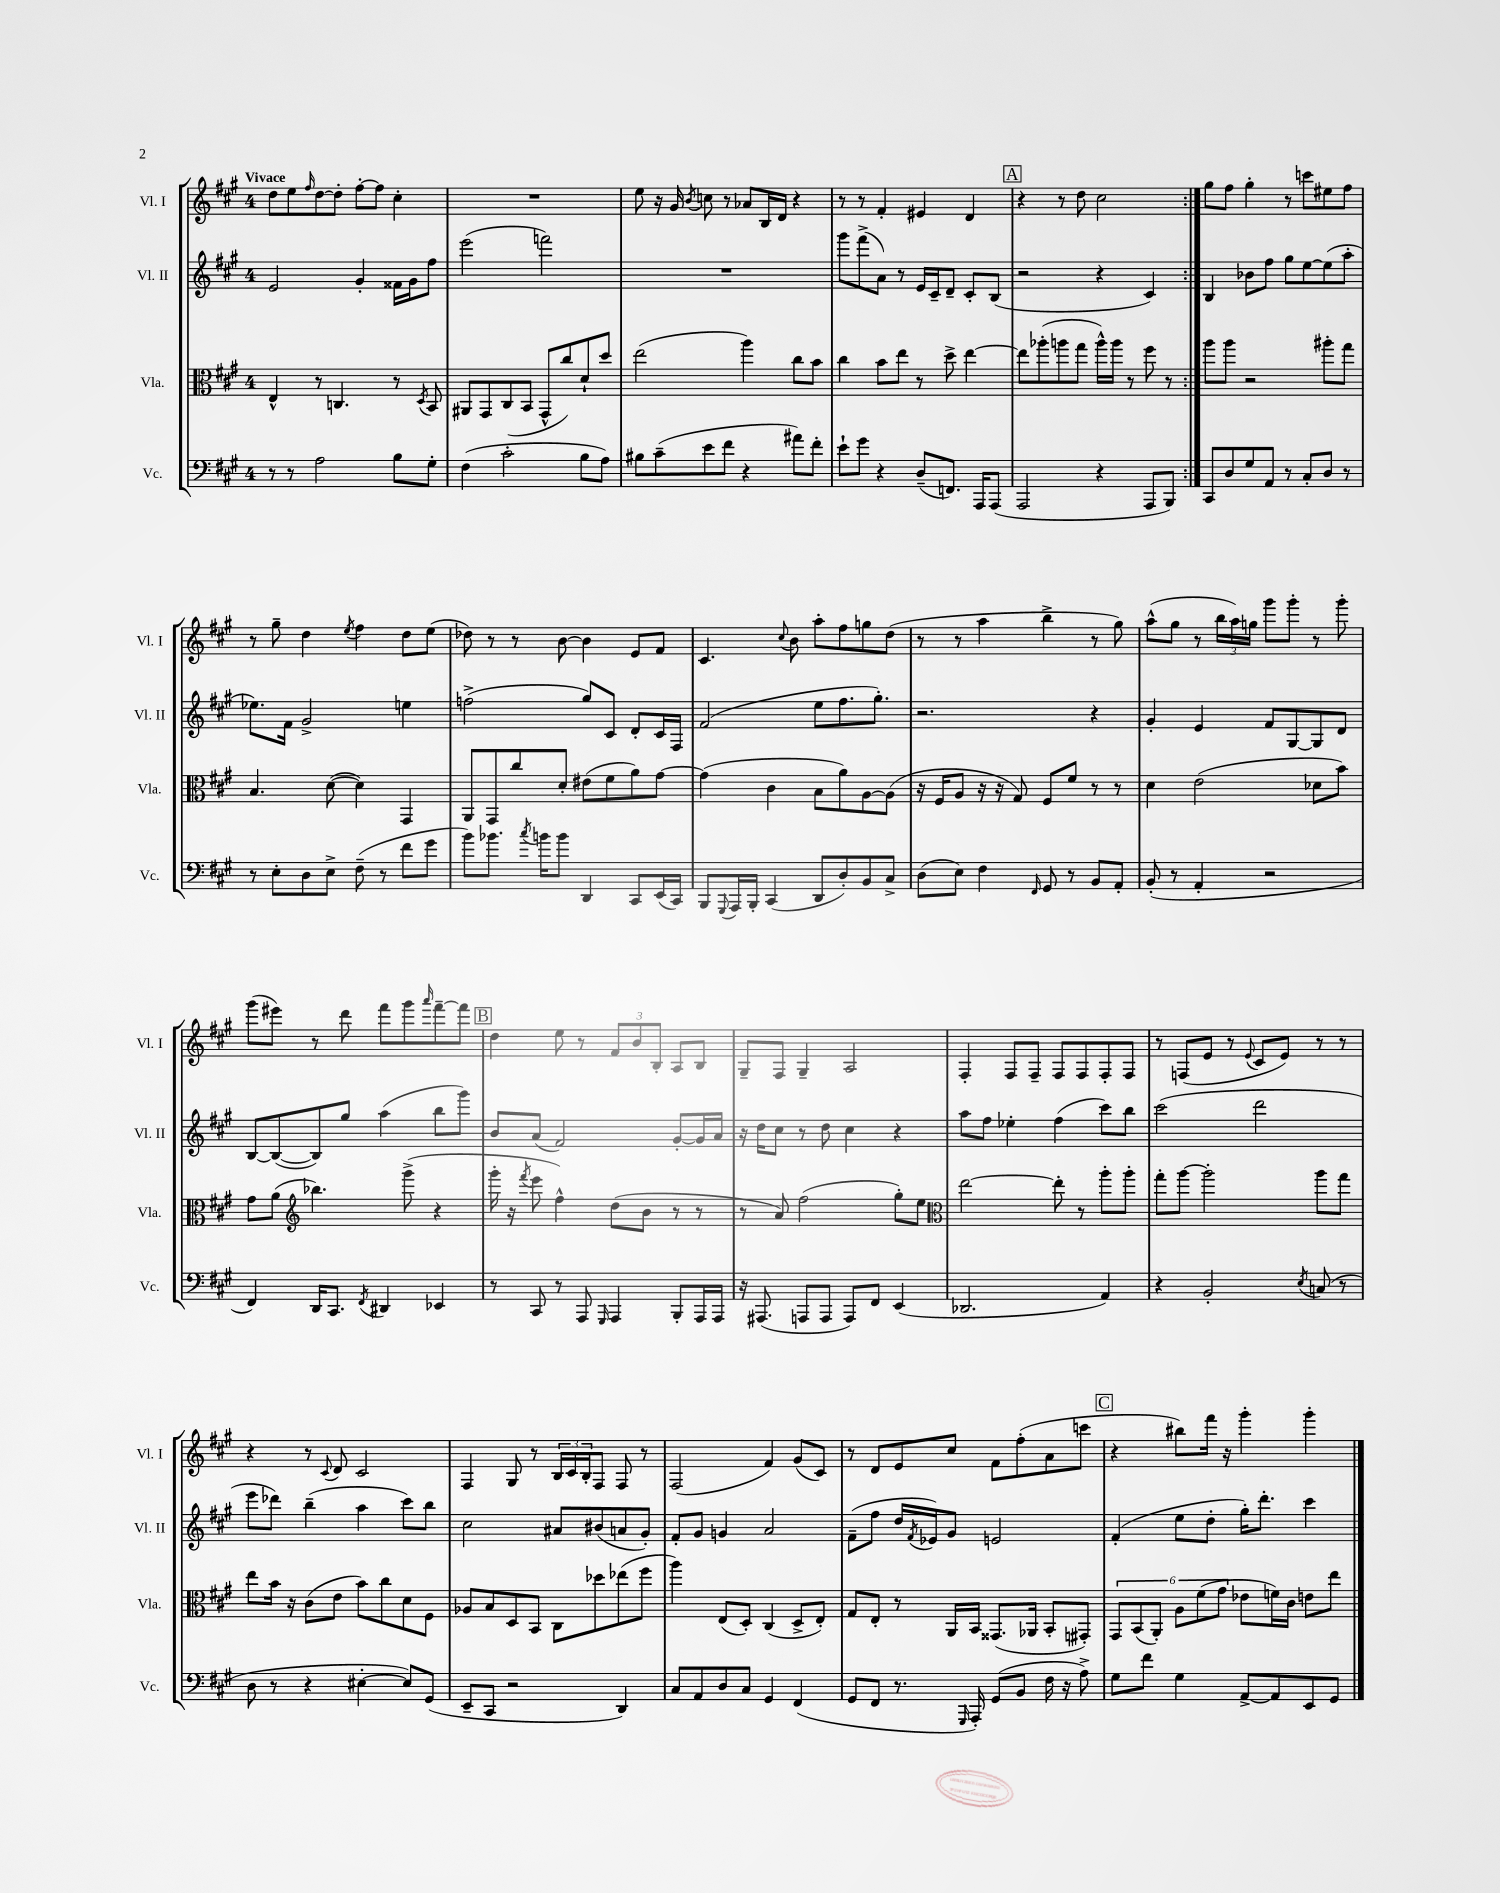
<<
\new StaffGroup <<
\new Staff = "s0" \with { instrumentName = "Vl. I" shortInstrumentName = "Vl. I" } {
    \clef treble \key a \major \once \override Staff.TimeSignature.style = #'single-digit \time 4/4 \tempo "Vivace"
    \repeat volta 2 { d''8 e''8 \grace { fis''16 } d''8~ d''8-. fis''8~-. fis''8 cis''4-. |
    R1 |
    e''8 r16 gis'16 \acciaccatura { b'8 } c''8 r8 aes'8 b16 d'16 r4 |
    r8 r8 fis'4-. eis'4 d'4 |
    \mark \markup { \box "A" } r4 r8 d''8 cis''2 | }
    gis''8 fis''8 gis''4-. r8 c'''8 eis''8 fis''8 |
    r8 gis''8-- d''4 \acciaccatura { e''8 } fis''4 d''8 e''8( |
    des''8) r8 r8 b'8~ b'4 e'8 fis'8 |
    cis'4. \appoggiatura { cis''8 } b'8 a''8-. fis''8 g''8 d''8( |
    r8 r8 a''4 b''4-> r8 gis''8) |
    a''8-^( gis''8 r8 \tuplet 3/2 { b''16 a''16) g''16 } gis'''8 gis'''8-. r8 gis'''8-. |
    gis'''8( eis'''8) r8 d'''8 fis'''8 gis'''8 \grace { a'''16 } fis'''8~-- fis'''8 |
    \mark \markup { \box "B" } d''4 e''8 r8 \tuplet 3/2 { fis'8 b'8 b8-. } a8 b8 |
    gis8-- fis8 gis4-- a2 |
    fis4-. fis8 fis8-- fis8 fis8 fis8-. fis8 |
    r8 f8( e'8 r8 \appoggiatura { e'8 } cis'8 e'8) r8 r8 |
    r4 r8 \appoggiatura { cis'8 } d'8 cis'2 |
    fis4 gis8 r8 \tuplet 3/2 { b16 cis'16 b16-. } fis8 fis8 r8 |
    fis2( fis'4) gis'8( cis'8) |
    r8 d'8 e'8 cis''8 fis'8 fis''8-.( a'8 c'''8 |
    \mark \markup { \box "C" } r4 bis''8) fis'''16 r16 gis'''4-. gis'''4-. \bar "|." |
}
\new Staff = "s1" \with { instrumentName = "Vl. II" shortInstrumentName = "Vl. II" } {
    \clef treble \key a \major \once \override Staff.TimeSignature.style = #'single-digit \time 4/4
    \repeat volta 2 { e'2 gis'4-. fisis'16 gis'16 fis''8 |
    e'''2( f'''2) |
    R1 |
    gis'''8 fis'''8->( a'8) r8 e'16 cis'16-- d'8-- cis'8-. b8( |
    \mark \markup { \box "A" } r2 r4 cis'4) | }
    b4 bes'8 fis''8 gis''8 e''8~ e''8( a''8-. |
    ees''8.) fis'16 gis'2-> e''4 |
    f''2->( gis''8) cis'8 d'8-. cis'16 fis16 |
    fis'2( e''8 fis''8. gis''8.-.) |
    r2. r4 |
    gis'4-. e'4 fis'8 gis8~ gis8 d'8 |
    b8~ b8~( b8) gis''8 a''4( b''8 gis'''8) |
    \mark \markup { \box "B" } b'8 a'8( fis'2) gis'8~-. gis'16 a'16 |
    r16 d''16 cis''8 r8 d''8 cis''4 r4 |
    a''8 fis''8 ees''4-. fis''4( cis'''8) b''8 |
    cis'''2( d'''2 |
    e'''8 des'''8) b''4--( a''4 cis'''8) b''8 |
    cis''2 ais'8 bis'8( a'8 gis'8-.) |
    fis'8-. gis'8 g'4 a'2 |
    fis'8--( fis''8 d''16 \acciaccatura { fis'8 } ees'16) gis'8 e'2 |
    \mark \markup { \box "C" } fis'4-.( e''8 d''8-. gis''16-.) d'''8.-. cis'''4 \bar "|." |
}
\new Staff = "s2" \with { instrumentName = "Vla." shortInstrumentName = "Vla." } {
    \clef alto \key a \major \once \override Staff.TimeSignature.style = #'single-digit \time 4/4
    \repeat volta 2 { e4-^ r8 c4. r8 \acciaccatura { d8 } b,8 |
    ais,8 gis,8 cis8( b,8 gis,8-^ cis''8) d'8-! d''8 |
    e''2( a''4) cis''8 b'8 |
    cis''4 b'8 e''8 r8 d''8-> e''4~ |
    \mark \markup { \box "A" } e''8 aes''8-.( a''8 gis''8 a''16-^) a''16 r8 fis''8 r8 | }
    a''8 a''8 r2 ais''8-. gis''8 |
    b4. d'8~( d'4) gis,4 |
    a,8 gis,8 cis''8 d'8-. eis'8( fis'8 a'8) gis'8~ |
    gis'4( cis'4 b8 a'8) a8~ a8( |
    r16 fis16 a8 r16 r16 gis8) fis8 fis'8 r8 r8 |
    d'4 e'2( des'8 b'8) |
    gis'8 a'8( \clef treble bes''4.) gis'''8->( r4 |
    \mark \markup { \box "B" } gis'''16-. r16 \acciaccatura { fis'''8 } e'''8 fis''4-^) d''8( b'8 r8 r8 |
    r8 a'8) fis''2( gis''8-.) e''8 |
    \clef alto e''2~ e''8-. r8 a''8-. a''8-. |
    gis''8-. a''8~ a''2-. a''8 gis''8 |
    e''8 b'16 r16 cis'8( e'8 b'8) cis''8 d'8 fis8 |
    aes8 b8 d8 b,8 cis8 des''8 ees''8( fis''8 |
    a''4) e8( d8-.) cis4( d8-> e8-.) |
    gis8 e8-. r8 a,16 b,16 gisis,8.( aes,16 b,8-. gis,8-.) |
    \mark \markup { \box "C" } \tuplet 6/4 { gis,8 b,8( a,8-.) a8 fis'8( gis'8 } ees'8 f'16) cis'16 e'8 e''8 \bar "|." |
}
\new Staff = "s3" \with { instrumentName = "Vc." shortInstrumentName = "Vc." } {
    \clef bass \key a \major \once \override Staff.TimeSignature.style = #'single-digit \time 4/4
    \repeat volta 2 { r8 r8 a2 b8 gis8-. |
    fis4( cis'2-. b8 a8) |
    bis8 cis'8--( e'8 fis'8 r4 ais'8) fis'8-. |
    e'8-! gis'8 r4 d8--( f,8.) a,,16 a,,8( |
    \mark \markup { \box "A" } a,,2 r4 a,,8 b,,8) | }
    cis,8 d8 gis8 a,8 r8 cis8-. d8 r8 |
    r8 e8-. d8 e8-> fis8--( r8 fis'8 gis'8 |
    b'8) bes'8. \acciaccatura { cis''8 } b'16 b'8 d,4 cis,8 e,16( cis,16) |
    b,,8 \appoggiatura { gis,,8 } a,,16 b,,16-. cis,4( d,8 d8-.) b,8 cis8-> |
    d8( e8) fis4 \grace { fis,16 } gis,8 r8 b,8 a,8-. |
    b,8-.( r8 a,4-. r2 |
    fis,4) d,16 cis,8. \acciaccatura { fis,8 } dis,4 ees,4 |
    \mark \markup { \box "B" } r8 cis,8 r8 a,,8 \grace { gis,,16 } a,,4 b,,8-. a,,16 a,,16 |
    r16 ais,,8.( a,,8 a,,8 a,,8) fis,8 e,4( |
    des,2. a,4) |
    r4 b,2-. \acciaccatura { e8 } c8( r8 |
    d8 r8 r4 eis4~-. eis8) gis,8( |
    e,8-- cis,8 r2 d,4) |
    cis8 a,8 d8 cis8 gis,4 fis,4( |
    gis,8 fis,8 r8. \grace { gis,,16 } a,,16-.) gis,8( b,8 fis16 r16 a8->) |
    \mark \markup { \box "C" } gis8 fis'8 gis4 a,8~-> a,8 e,8 gis,8 \bar "|." |
}
>>
>>
\layout { \context { \Score \remove "Bar_number_engraver" } }
